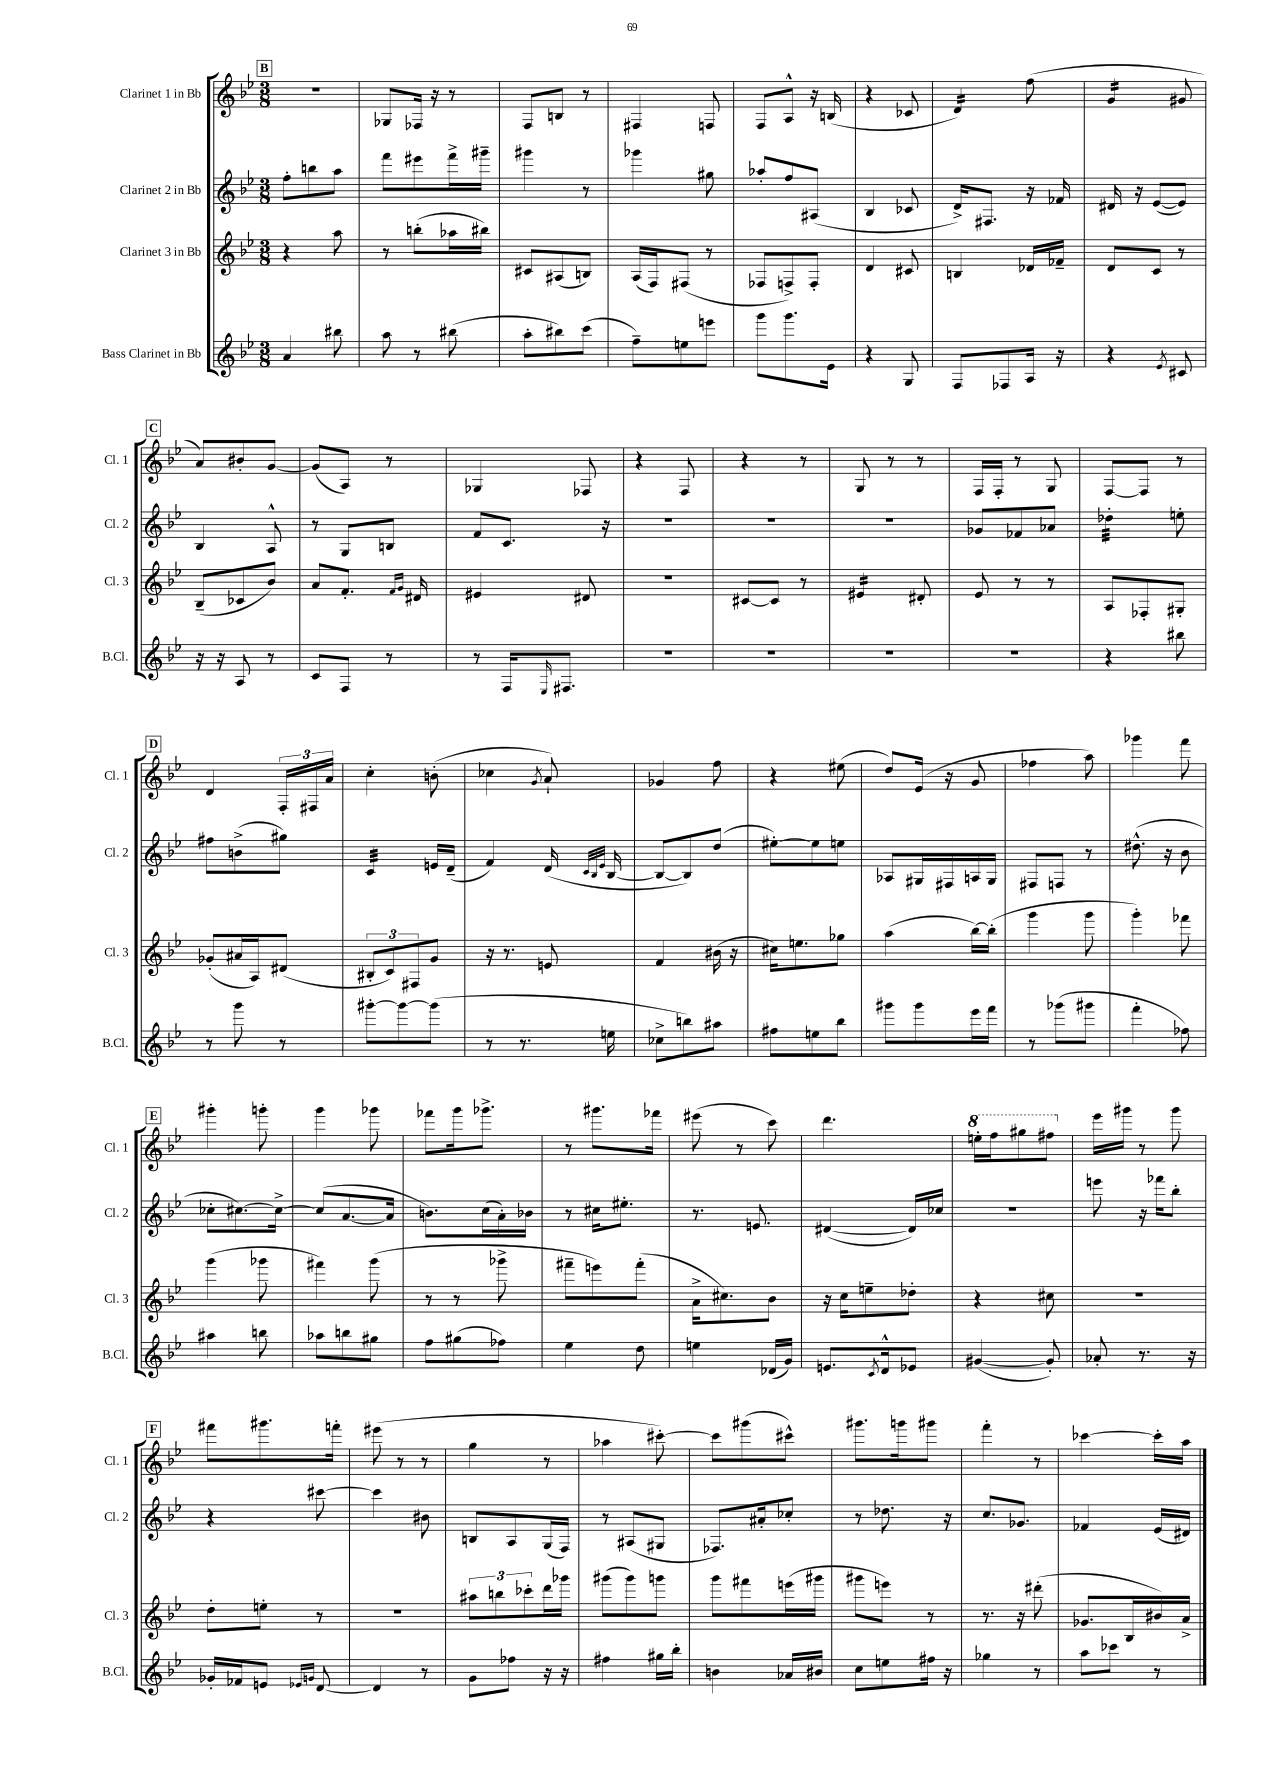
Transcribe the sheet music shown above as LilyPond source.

<<
\new StaffGroup <<
\new Staff = "s0" \with { instrumentName = "Clarinet 1 in Bb" shortInstrumentName = "Cl. 1" } {
    \clef treble \key bes \major \numericTimeSignature \time 3/8
    \mark \markup { \box "B" } R4. |
    ges8 fes16 r16 r8 |
    f8 b8 r8 |
    fis4 f8 |
    f8 a8-^ r16 b16( |
    r4 ces'8 |
    d'4:16) f''8( |
    g'4:16 gis'8 |
    \mark \markup { \box "C" } a'8) bis'8-. g'8~ |
    g'8( a8) r8 |
    ges4 fes8 |
    r4 f8 |
    r4 r8 |
    g8 r8 r8 |
    f16 f16-. r8 g8 |
    f8~ f8 r8 |
    \mark \markup { \box "D" } d'4 \tuplet 3/2 { f16-. fis16 a'16 } |
    c''4-. b'8-.( |
    ces''4 \acciaccatura { g'8 } a'8-!) |
    ges'4 f''8 |
    r4 eis''8( |
    d''8) ees'16( r16 g'8 |
    fes''4 a''8) |
    ges'''4 f'''8 |
    \mark \markup { \box "E" } gis'''4-. g'''8-. |
    g'''4 ges'''8 |
    fes'''8 g'''16 ges'''8.-> |
    r8 gis'''8. fes'''16 |
    eis'''8( r8 c'''8) |
    d'''4. |
    \ottava #1 e'''16-. f'''16 gis'''8 fis'''8 \ottava #0 |
    ees'''16 gis'''16 r8 gis'''8 |
    \mark \markup { \box "F" } fis'''8 gis'''8. f'''16-. |
    eis'''8( r8 r8 |
    g''4 r8 |
    aes''4 cis'''8~-.) |
    cis'''8 gis'''8( cis'''8-^) |
    gis'''8. g'''16 gis'''8 |
    f'''4-. r8 |
    ces'''4~ ces'''16-. a''16 \bar "|." |
}
\new Staff = "s1" \with { instrumentName = "Clarinet 2 in Bb" shortInstrumentName = "Cl. 2" } {
    \clef treble \key bes \major \numericTimeSignature \time 3/8
    \mark \markup { \box "B" } f''8-. b''8 a''8 |
    f'''8 eis'''8 f'''16-> gis'''16-- |
    gis'''4 r8 |
    ges'''4 gis''8 |
    aes''8-. f''8 ais8( |
    bes4 ces'8 |
    d'16->) fis8. r16 fes'16 |
    dis'16 r16 ees'8~( ees'8) |
    \mark \markup { \box "C" } bes4 a8-^ |
    r8 g8 b8 |
    f'8 c'8. r16 |
    R4. |
    R4. |
    R4. |
    ges'8 fes'8 aes'8 |
    des''4:32-. e''8-. |
    \mark \markup { \box "D" } fis''8 b'8->( gis''8) |
    c'4:32 e'16 d'16--( |
    f'4) d'16( \grace { c'32 bes32 ees'32 } bes16~ |
    bes8~ bes8) d''8( |
    eis''8~-.) eis''8 e''8 |
    aes8 gis16 fis16 a16 gis16 |
    fis8 f8 r8 |
    dis''8.-^( r16 bes'8 |
    \mark \markup { \box "E" } ces''8-. cis''8.~) cis''16~-> |
    cis''8( a'8.~ a'16 |
    b'8.) c''16( a'16-.) bes'16 |
    r8 cis''16 eis''8.-. |
    r8. e'8. |
    dis'4~( dis'16) ces''16 |
    R4. |
    e'''8 r16 fes'''16 bes''8-. |
    \mark \markup { \box "F" } r4 cis'''8~ |
    cis'''4 bis'8 |
    b8 a8 g16( f16) |
    r8 ais8( gis8 |
    fes8.) ais'16-. ces''8-. |
    r8 des''8. r16 |
    c''8. ges'8. |
    fes'4 ees'16( dis'16) \bar "|." |
}
\new Staff = "s2" \with { instrumentName = "Clarinet 3 in Bb" shortInstrumentName = "Cl. 3" } {
    \clef treble \key bes \major \numericTimeSignature \time 3/8
    \mark \markup { \box "B" } r4 a''8 |
    r8 b''8-.( aes''16 bis''16) |
    cis'8 ais8( b8) |
    a16( f16) fis8( r8 |
    fes8 f8->) f8-. |
    d'4 cis'8 |
    b4 des'16 fes'16-- |
    d'8 c'8 r8 |
    \mark \markup { \box "C" } bes8--( ces'8 bes'8) |
    a'8 f'8.-. \grace { f'16 g'16 } dis'16 |
    eis'4 dis'8 |
    R4. |
    cis'8~ cis'8 r8 |
    eis'4:16 dis'8-. |
    ees'8 r8 r8 |
    a8 fes8-. gis8-. |
    \mark \markup { \box "D" } ges'8-.( ais'16 a16) dis'8( |
    \tuplet 3/2 { bis8-. c'8) fis8 } g'8 |
    r16 r8. e'8 |
    f'4 bis'16( r16 |
    cis''16) e''8. ges''8 |
    a''4( bes''16~) bes''16-.( |
    g'''4 g'''8 |
    g'''4-.) fes'''8 |
    \mark \markup { \box "E" } g'''4( ges'''8 |
    fis'''4) g'''8( |
    r8 r8 ges'''8-> |
    fis'''8-- e'''8) fis'''8-.( |
    a'16-> cis''8.) bes'8 |
    r16 c''16 e''8-- des''8-. |
    r4 cis''8 |
    R4. |
    \mark \markup { \box "F" } d''8-. e''8-. r8 |
    R4. |
    \tuplet 3/2 { ais''8 b''8 ces'''8-. } d'''16 ges'''16 |
    gis'''8( gis'''8) g'''8 |
    g'''8 fis'''8 e'''16( gis'''16 |
    gis'''8 e'''8) r8 |
    r8. r16 dis'''8-.( |
    ges'8. bes16 bis'16) a'16-> \bar "|." |
}
\new Staff = "s3" \with { instrumentName = "Bass Clarinet in Bb" shortInstrumentName = "B.Cl." } {
    \clef treble \key bes \major \numericTimeSignature \time 3/8
    \mark \markup { \box "B" } a'4 bis''8 |
    a''8 r8 bis''8( |
    a''8-. bis''8) c'''8( |
    f''8--) e''8 e'''8 |
    g'''8 g'''8. ees'16 |
    r4 g8 |
    f8 fes8 a16 r16 |
    r4 \acciaccatura { ees'8 } cis'8 |
    \mark \markup { \box "C" } r16 r16 a8 r8 |
    c'8 f8 r8 |
    r8 f16 \grace { ees16 } fis8. |
    R4. |
    R4. |
    R4. |
    R4. |
    r4 bis''8 |
    \mark \markup { \box "D" } r8 g'''8 r8 |
    gis'''8~-. gis'''8~ gis'''8( |
    r8 r8. e''16 |
    ces''8-> b''8) ais''8 |
    fis''8 e''8 bes''8 |
    gis'''8 gis'''8 ees'''16 f'''16 |
    r8 ges'''8( gis'''8 |
    f'''4-. fes''8) |
    \mark \markup { \box "E" } ais''4 b''8 |
    aes''8 b''8 gis''8 |
    f''8 gis''8( fes''8) |
    ees''4 d''8 |
    e''4 des'16( g'16) |
    e'8. \acciaccatura { c'8 } d'16-^ ees'8 |
    gis'4~( gis'8-.) |
    aes'8-. r8. r16 |
    \mark \markup { \box "F" } ges'16-. fes'16 e'8 \grace { ees'16 g'16 } d'8~ |
    d'4 r8 |
    g'8 fes''8 r16 r16 |
    fis''4 gis''16 bes''16-. |
    b'4 aes'16 bis'16 |
    c''8 e''8 fis''16 r16 |
    ges''4 r8 |
    a''8 ces'''8 r8 \bar "|." |
}
>>
>>
